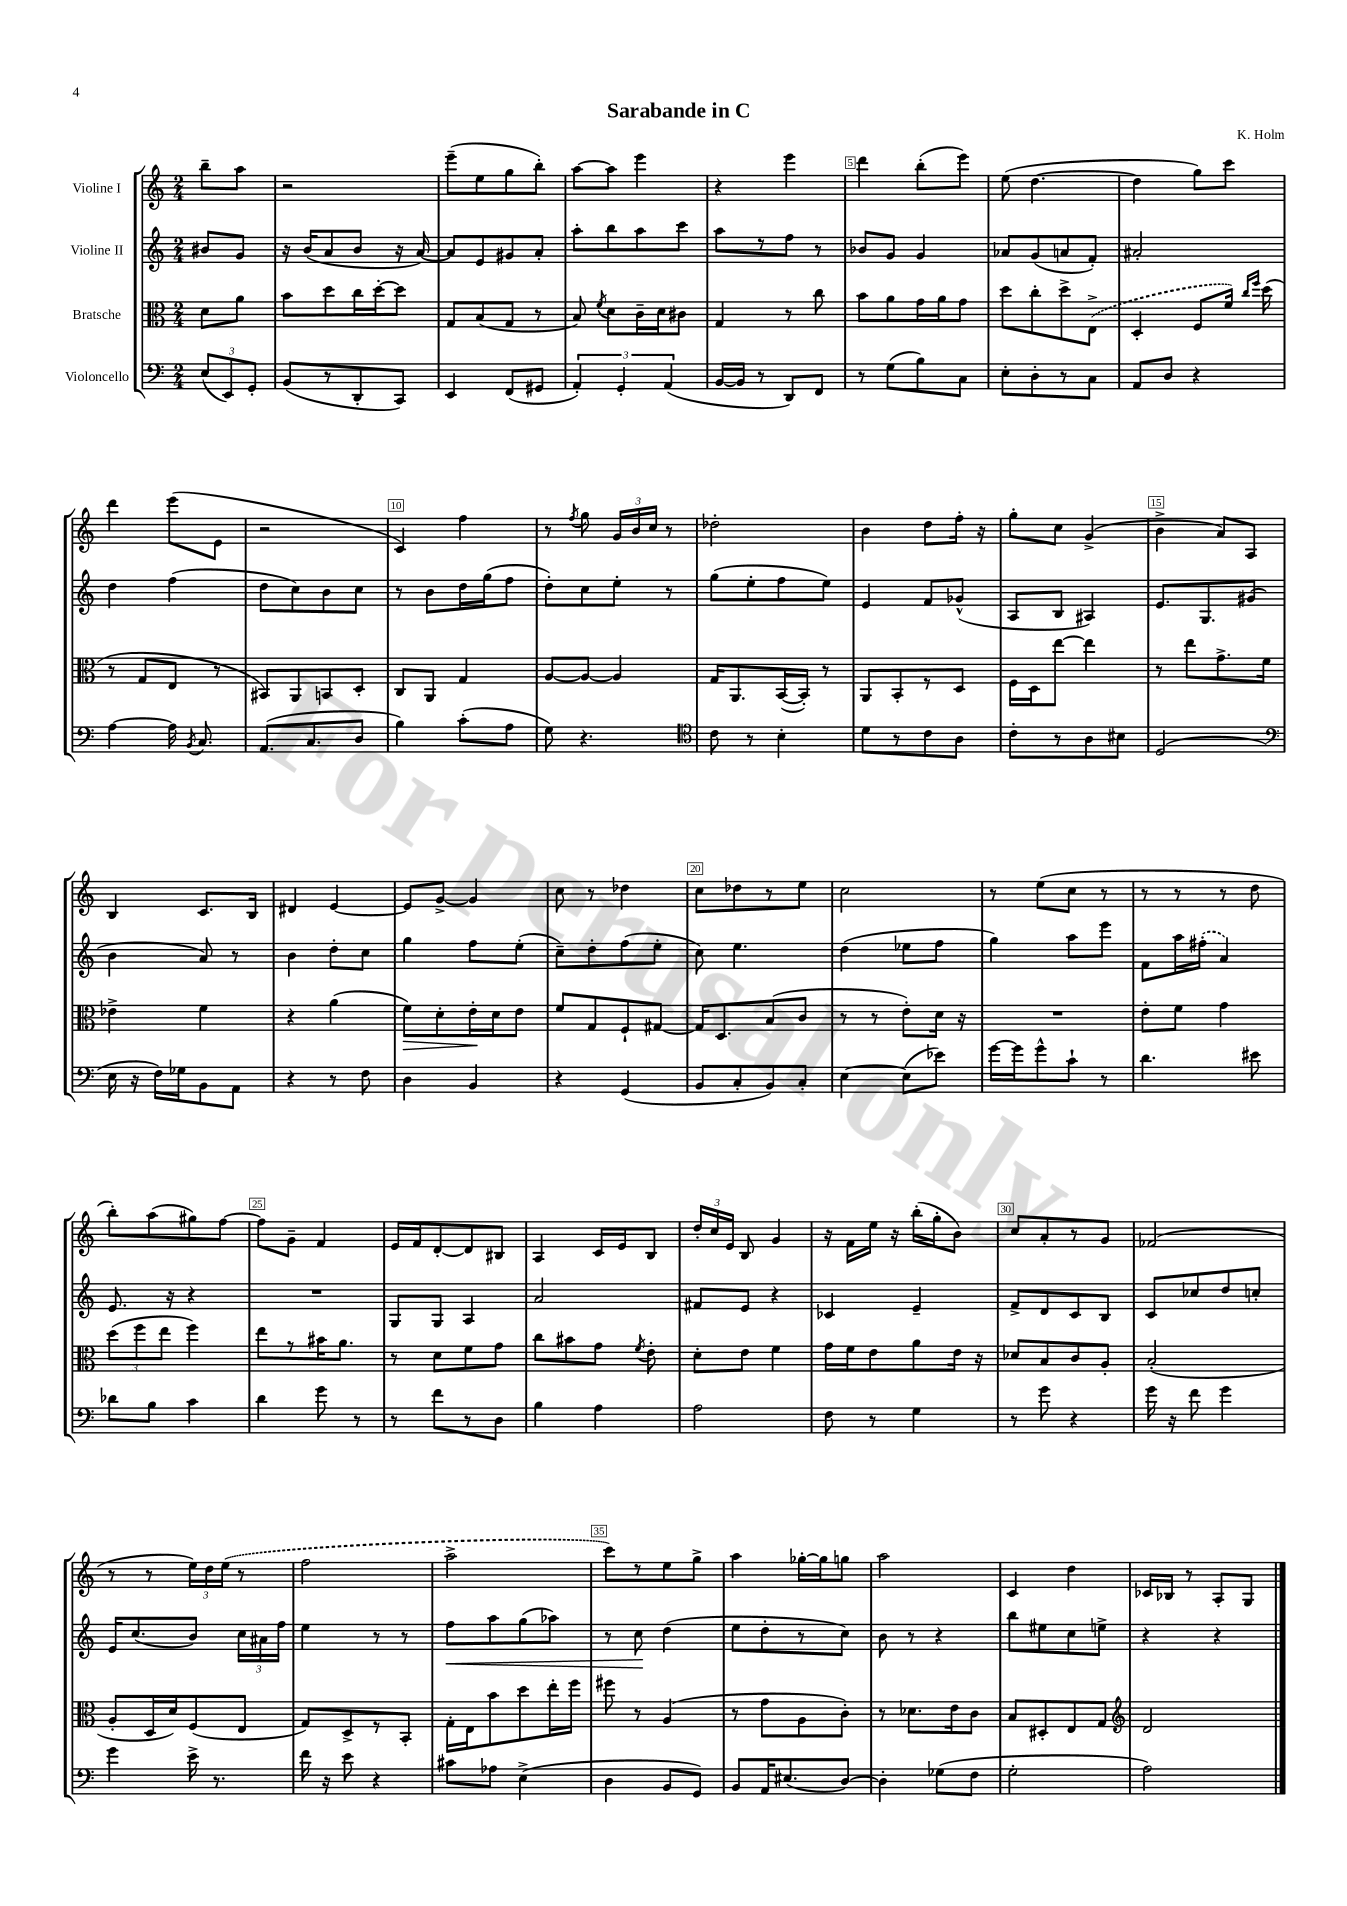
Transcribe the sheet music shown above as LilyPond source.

\header { title = "Sarabande in C" composer = "K. Holm" }
<<
\new StaffGroup <<
\new Staff = "s0" \with { instrumentName = "Violine I" } {
    \clef treble \key c \major \numericTimeSignature \time 2/4 \partial 4
    \autoBeamOff b''8[-- a''8] |
    r2 |
    e'''8[--( e''8 g''8 b''8]-.) |
    a''8[~ a''8] e'''4 |
    r4 e'''4 |
    d'''4 b''8[-.( e'''8]) |
    e''8( d''4.~ |
    d''4 g''8[) c'''8] |
    d'''4 e'''8[( e'8] |
    r2 |
    c'4) f''4 |
    r8 \acciaccatura { f''8 } g''8 \tuplet 3/2 { g'16[ b'16 c''16] } r8 |
    des''2-. |
    b'4 d''8[ f''16]-. r16 |
    g''8[-. c''8] g'4->( |
    b'4-> a'8[) a8] |
    b4 c'8.[ b16] |
    dis'4 e'4~ |
    e'8[ g'8]~-> g'4 |
    c''8 r8 des''4 |
    c''8[ des''8 r8 e''8] |
    c''2 |
    r8 e''8[( c''8] r8 |
    r8 r8 r8 d''8 |
    b''8[-.) a''8( gis''8) f''8]~ |
    f''8[ g'8]-- f'4 |
    e'16[ f'16 d'8~-. d'8 bis8] |
    a4 c'16[ e'16 b8] |
    \tuplet 3/2 { d''16[-. c''16 e'16] } b8 g'4 |
    r16 f'16[ e''16] r16 b''16[-.( g''16-. b'8]) |
    c''8[ a'8-. r8 g'8] |
    fes'2( |
    r8 r8 \tuplet 3/2 { e''16[) d''16 \once \slurDashed e''16]( } r8 |
    f''2 |
    a''2-> |
    c'''8[) r8 e''8 g''8]-> |
    a''4 ges''16[~-. ges''16 g''8] |
    a''2 |
    c'4 d''4 |
    ces'16[ bes16] r8 a8[-. g8] \bar "|." |
}
\new Staff = "s1" \with { instrumentName = "Violine II" } {
    \clef treble \key c \major \numericTimeSignature \time 2/4 \partial 4
    \autoBeamOff bis'8[ g'8] |
    r16 b'16[( a'8 b'8] r16 a'16~) |
    a'8[ e'8 gis'8 a'8]-. |
    a''8[-. b''8 a''8 c'''8] |
    a''8[ r8 f''8] r8 |
    bes'8[ g'8] g'4 |
    aes'8[ g'8( a'8 f'8]-.) |
    ais'2-. |
    d''4 f''4( |
    d''8[ c''8) b'8 c''8] |
    r8 b'8[ d''16 g''16( f''8] |
    d''8[-.) c''8 e''8]-. r8 |
    g''8[( e''8-. f''8 e''8]) |
    e'4 f'8[ ges'8]-^( |
    a8[ b8] ais4) |
    e'8.[ g8. gis'8]( |
    b'4 a'8) r8 |
    b'4 d''8[-. c''8] |
    g''4 f''8[ e''8]-.( |
    c''8[--) d''8-. f''8( e''8]-. |
    c''8) e''4. |
    d''4( ees''8[ f''8] |
    g''4) a''8[ e'''8] |
    f'8[ a''16 \once \slurDashed fis''16]-.( a'4) |
    e'8. r16 r4 |
    R2 |
    g8[ g8] a4 |
    a'2 |
    fis'8[ e'8] r4 |
    ces'4 e'4-- |
    f'8[-> d'8 c'8 b8] |
    c'8[ ces''8 d''8 c''8]-. |
    e'16[ c''8.( b'8]) \tuplet 3/2 { c''16[ ais'16 f''16] } |
    e''4 r8 r8 |
    f''8[\< a''8 g''8( aes''8]) |
    r8 c''8\! d''4( |
    e''8[ d''8-. r8 c''8]) |
    b'8 r8 r4 |
    b''8[ eis''8 c''8 e''8]-> |
    r4 r4 \bar "|." |
}
\new Staff = "s2" \with { instrumentName = "Bratsche" } {
    \clef alto \key c \major \numericTimeSignature \time 2/4 \partial 4
    \autoBeamOff d'8[ a'8] |
    b'8[ d''8 c''16 d''16~-. d''8] |
    g8[ b8( g8] r8 |
    b8) \acciaccatura { f'8 } d'8[ c'16-- d'16 cis'8] |
    g4 r8 c''8 |
    b'8[ a'8 g'16 a'16 g'8] |
    d''8[ c''8-. d''8-> \once \slurDashed e8]->( |
    d4-. f8[ f'16]) \grace { c''16[ f''16] } d''16( |
    r8 g8[ e8] r8 |
    bis,8[) a,8 b,8 d8]-. |
    c8[ a,8] g4 |
    a8[~ a8]~ a4 |
    g16[ a,8. b,16~( b,16]-.) r8 |
    a,8[ b,8-. r8 d8] |
    f16[ d16 e''8]~ e''4 |
    r8 e''8[ g'8.-> f'16] |
    ees'4-> f'4 |
    r4 a'4( |
    f'8[\>) d'8-. e'16-.\! d'16 e'8] |
    f'8[ g8 f8-! gis8]~ |
    gis16[ d8. b8( c'8] |
    r8 r8 e'8[-.) d'16] r16 |
    R2 |
    e'8[-. f'8] g'4 |
    \tuplet 3/2 { d''8[( f''8 e''8] } f''4) |
    e''8[ r8 bis'16 a'8.] |
    r8 d'8[ f'8 g'8] |
    c''8[ bis'8 g'8] \acciaccatura { f'8 } e'8-. |
    d'8[-. e'8] f'4 |
    g'16[ f'16 e'8 a'8 e'16] r16 |
    des'8[ b8 c'8 a8]-. |
    b2-.( |
    a8[-. d16 d'16) f8( e8] |
    g8[) d8-> r8 b,8]-. |
    g16[-. e16 b'8 d''8 e''16-. f''16] |
    fis''8 r8 a4( |
    r8 g'8[ a8 c'8]-.) |
    r8 des'8.[ e'16 c'8] |
    b8[ dis8-. e8 g8] |
    \clef treble d'2 \bar "|." |
}
\new Staff = "s3" \with { instrumentName = "Violoncello" } {
    \clef bass \key c \major \numericTimeSignature \time 2/4 \partial 4
    \autoBeamOff \tuplet 3/2 { e8[( e,8) g,8]-. } |
    b,8[( r8 d,8-. c,8]) |
    e,4 f,8[( gis,8] |
    \tuplet 3/2 { a,4-.) g,4-. a,4( } |
    b,16[~ b,16] r8 d,8[) f,8] |
    r8 g8[( b8) c8] |
    e8[-. d8-. r8 c8] |
    a,8[ d8] r4 |
    a4~ a16 \acciaccatura { b,8 } c8. |
    a,8.[( c8. d8] |
    b4) c'8[-.( a8] |
    g8) r4. |
    \clef tenor c'8 r8 b4-. |
    d'8[ r8 c'8 a8] |
    c'8[-. r8 a8 bis8] |
    d2( |
    \clef bass e16 r16 f16[) ges16 b,8 a,8] |
    r4 r8 f8 |
    d4 b,4 |
    r4 g,4( |
    b,8[ c8-. b,8) c8]-. |
    e4~ e8[( ees'8]) |
    g'16[~ g'16 g'8-^ c'8]-! r8 |
    d'4. eis'8 |
    des'8[ b8] c'4 |
    d'4 g'8 r8 |
    r8 f'8[ r8 d8] |
    b4 a4 |
    a2 |
    f8 r8 g4 |
    r8 g'8 r4 |
    g'16 r16 f'8 g'4 |
    g'4 e'16-> r8. |
    f'16 r16 e'8 r4 |
    cis'8[ aes8] e4->( |
    d4 b,8[ g,8]) |
    b,8[ a,16 eis8.( d8]~) |
    d4-. ges8[( f8] |
    g2-. |
    a2) \bar "|." |
}
>>
>>
\layout { \context { \Score \override BarNumber.break-visibility = ##(#f #t #t) barNumberVisibility = #(every-nth-bar-number-visible 5) \override BarNumber.stencil = #(make-stencil-boxer 0.1 0.3 ly:text-interface::print) } }
